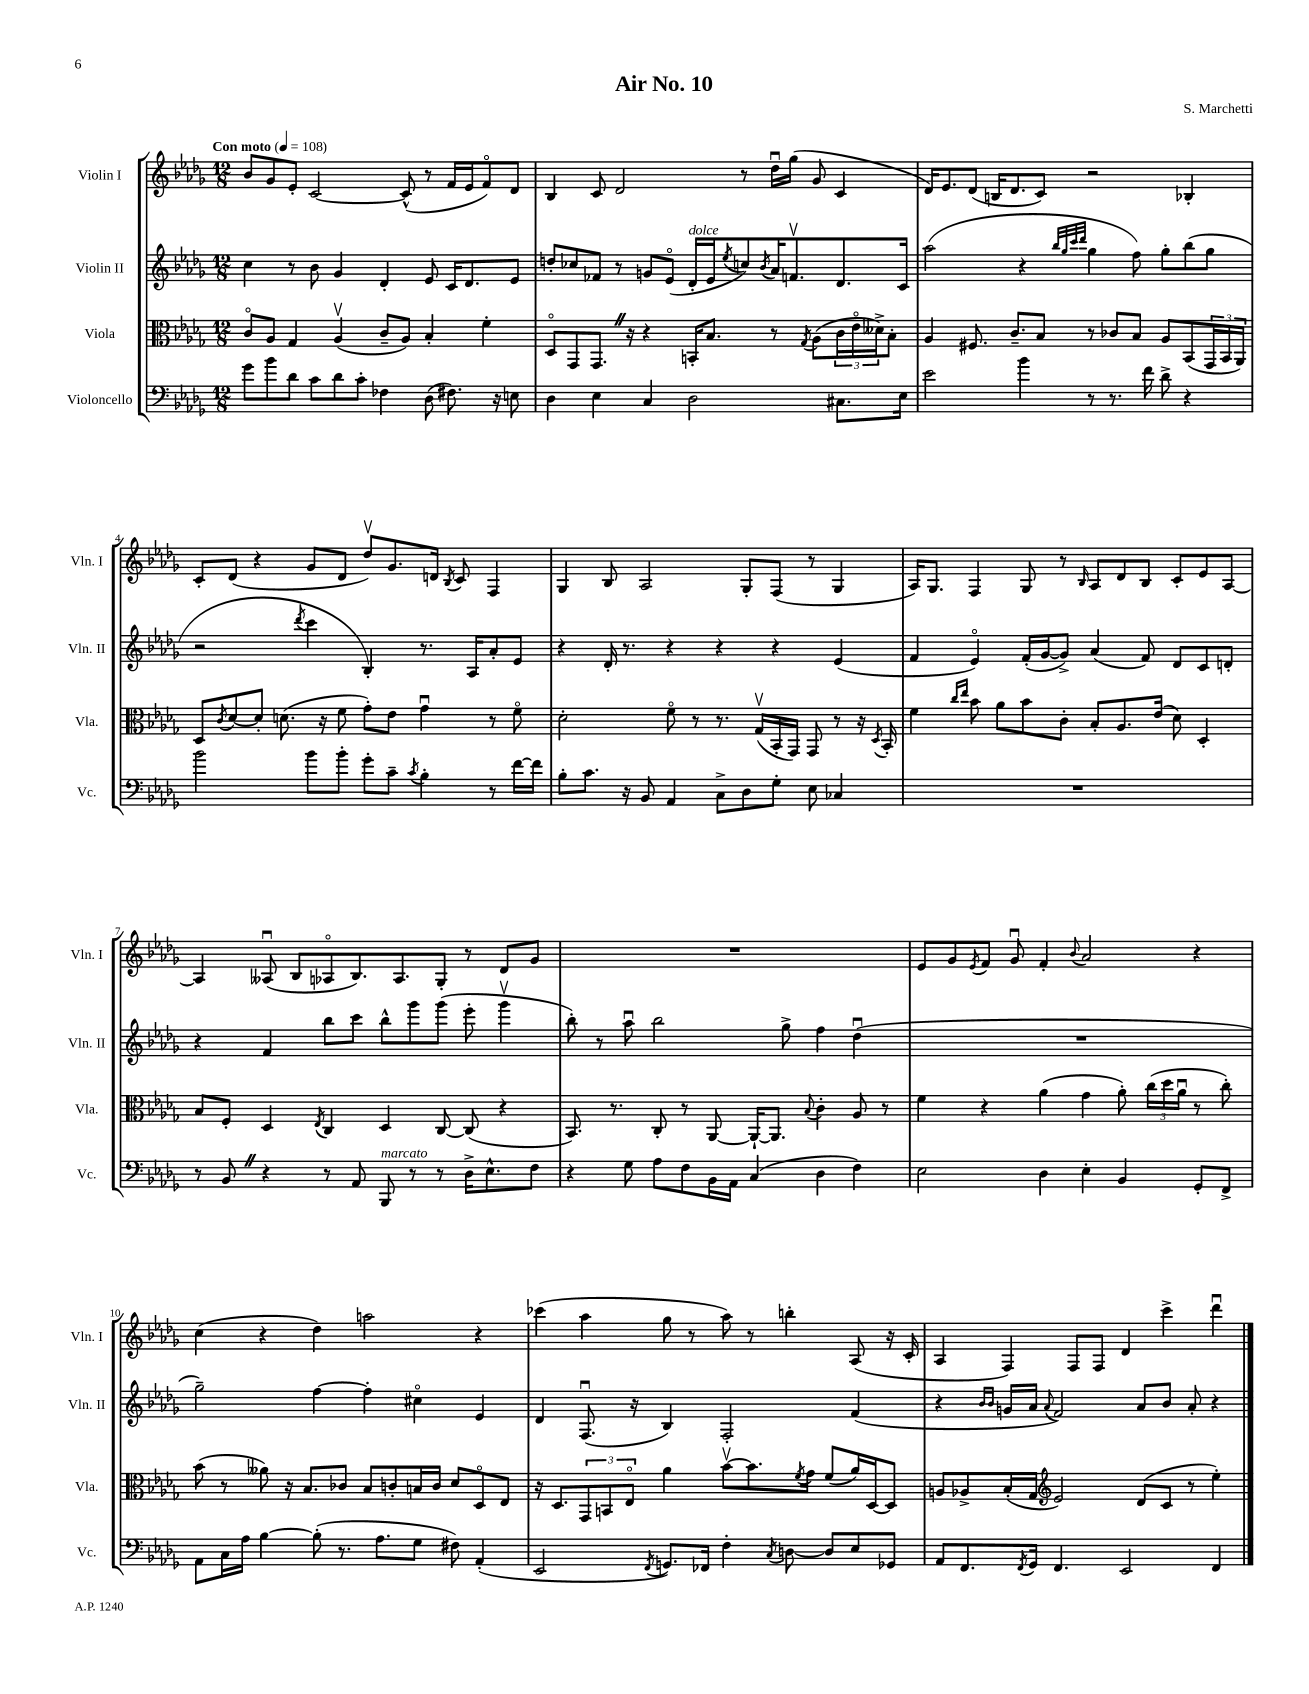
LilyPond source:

\header { title = "Air No. 10" composer = "S. Marchetti" }
<<
\new StaffGroup <<
\new Staff = "s0" \with { instrumentName = "Violin I" shortInstrumentName = "Vln. I" } {
    \clef treble \key des \major \numericTimeSignature \time 12/8 \tempo "Con moto" 4 = 108
    bes'8 ges'8 ees'8-. c'2~ c'8-^( r8 f'16 ees'16 f'8\flageolet) des'8 |
    bes4 c'8 des'2 r8 des''16\downbow ges''16( ges'8 c'4 |
    des'16) ees'8. des'8( b16 des'8. c'8) r2 bes4-. |
    c'8-. des'8( r4 ges'8 des'8 des''8\upbow) ges'8. d'16 \acciaccatura { bes8 } c'8 f4 |
    ges4 bes8 aes2 ges8-. f8( r8 ges4 |
    aes16) ges8. f4 ges8 r8 \grace { bes16 } aes8 des'8 bes8 c'8-. ees'8 aes8~ |
    aes4 aeses8\downbow( bes8 aes8\flageolet bes8.) aes8. ges8-. r8 des'8 ges'8 |
    R1. |
    ees'8 ges'8 \acciaccatura { ees'8 } f'8 ges'8\downbow f'4-. \appoggiatura { bes'8 } aes'2 r4 |
    c''4( r4 des''4) a''2 r4 |
    ces'''4( aes''4 ges''8 r8 aes''8) r8 b''4-. aes8( r16 c'16-. |
    aes4 f4) f8 f8 des'4 c'''4-> des'''4\downbow \bar "|." |
}
\new Staff = "s1" \with { instrumentName = "Violin II" shortInstrumentName = "Vln. II" } {
    \clef treble \key des \major \numericTimeSignature \time 12/8
    c''4 r8 bes'8 ges'4 des'4-. ees'8 c'16 des'8. ees'8 |
    d''8-. ces''8 fes'8 r8 g'8 ees'8\flageolet( des'16-.^\markup { \italic "dolce" } ees'16 \acciaccatura { ees''8 } c''8) \acciaccatura { bes'8 } aes'16 f'8.\upbow des'8. c'16 |
    aes''2( r4 \grace { bes''32 ges''32 c'''32 des'''32 } ges''4 f''8) ges''8-. bes''8( ges''8 |
    r2 \acciaccatura { des'''8 } c'''4 bes4-.) r8. aes16 aes'8-. ees'8 |
    r4 des'16-. r8. r4 r4 r4 ees'4( |
    f'4 ees'4\flageolet) f'16-.( ges'16~ ges'8->) aes'4( f'8) des'8 c'8 d'8-. |
    r4 f'4 bes''8 c'''8 bes''8-^ ges'''8 ges'''8( ees'''8-. ges'''4\upbow |
    bes''8-.) r8 aes''8\downbow bes''2 ges''8-> f''4 des''4\downbow( |
    R1. |
    ges''2--) f''4~ f''4-. cis''4\flageolet ees'4 |
    des'4 f8.\downbow( r16 bes4) f2-. f'4( |
    r4 \grace { bes'16 bes'16 } g'16 aes'16 \appoggiatura { aes'8 } f'2) aes'8 bes'8 aes'8-. r4 \bar "|." |
}
\new Staff = "s2" \with { instrumentName = "Viola" shortInstrumentName = "Vla." } {
    \clef alto \key des \major \numericTimeSignature \time 12/8
    c'8\flageolet aes8 ges4 aes4\upbow( c'8-- aes8) bes4-. f'4-. |
    des8\flageolet ges,8 ges,8. \once \override BreathingSign.text = \markup { \musicglyph "scripts.caesura.straight" } \breathe r16 r4 b,16-. bes8. r8 \acciaccatura { ges8 } aes8( \tuplet 3/2 { c'16 ees'16\flageolet deses'16->) } bes8-. |
    aes4 fis8. c'8.-- bes8 r8 ces'8 bes8 aes8 bes,8( \tuplet 3/2 { ges,16 bes,16 aes,16) } |
    des8 \acciaccatura { c'8 } des'8~ des'8-. d'8.( r16 f'8 ges'8-.) ees'8 ges'4\downbow r8 f'8\flageolet |
    des'2-. f'8\flageolet r8 r8. ges16\upbow( bes,16-. ges,16) ges,8 r8 r16 \acciaccatura { des8 } bes,16-. |
    f'4 \grace { c''16 ees''16 } bes'8 aes'8 bes'8 c'8-. bes8-. aes8. ees'16( des'8) des4-. |
    bes8 f8-. des4 \acciaccatura { ees8 } c4 des4 c8~ c8( r4 |
    bes,8.) r8. c8-. r8 aes,8~ aes,16~-! aes,8. \appoggiatura { bes8 } c'4-. aes8 r8 |
    f'4 r4 aes'4( ges'4 aes'8-.) \tuplet 3/2 { c''16( des''16 aes'16\downbow } r8 c''8-.) |
    bes'8( r8 aeses'8) r16 bes8. ces'8 bes8 c'8-. b16 c'16 des'8 des8\flageolet ees8 |
    r16 des8. \tuplet 3/2 { ges,8 b,8 ees8\flageolet } aes'4 bes'8~\upbow bes'8. \acciaccatura { f'8 } ges'16 f'8( aes'16) des16~ des8 |
    a8 aes8-> bes16-.( ges16 \clef treble ees'2) des'8( c'8 r8 ees''4-.) \bar "|." |
}
\new Staff = "s3" \with { instrumentName = "Violoncello" shortInstrumentName = "Vc." } {
    \clef bass \key des \major \numericTimeSignature \time 12/8
    ges'8 bes'8 des'8 c'8 des'8 c'8-. fes4 des8( fis8.) r16 e8 |
    des4 ees4 c4 des2 cis8. ees16 |
    ees'2 bes'4 r8 r8. f'16 des'8-> r4 |
    bes'2 bes'8 bes'8-. ges'8-. c'8-- \acciaccatura { c'8 } bes4-. r8 f'16~ f'16 |
    bes8-. c'8. r16 bes,8 aes,4 c8-> des8 ges8-. ees8 ces4 |
    R1. |
    r8 bes,8 \once \override BreathingSign.text = \markup { \musicglyph "scripts.caesura.straight" } \breathe r4 r8 aes,8 bes,,8^\markup { \italic "marcato" } r8 r8 des16-> ees8.-^ f8 |
    r4 ges8 aes8 f8 bes,16 aes,16 c4( des4 f4) |
    ees2 des4 ees4-. bes,4 ges,8-. f,8-> |
    aes,8 c16 aes16 bes4~ bes8-.( r8. aes8. ges8 fis8) aes,4-.( |
    ees,2 \acciaccatura { f,8 } g,8.) fes,16 f4-. \acciaccatura { c8 } d8~ d8 ees8 ges,8 |
    aes,8 f,8. \acciaccatura { f,8 } ges,16 f,4. ees,2 f,4 \bar "|." |
}
>>
>>
